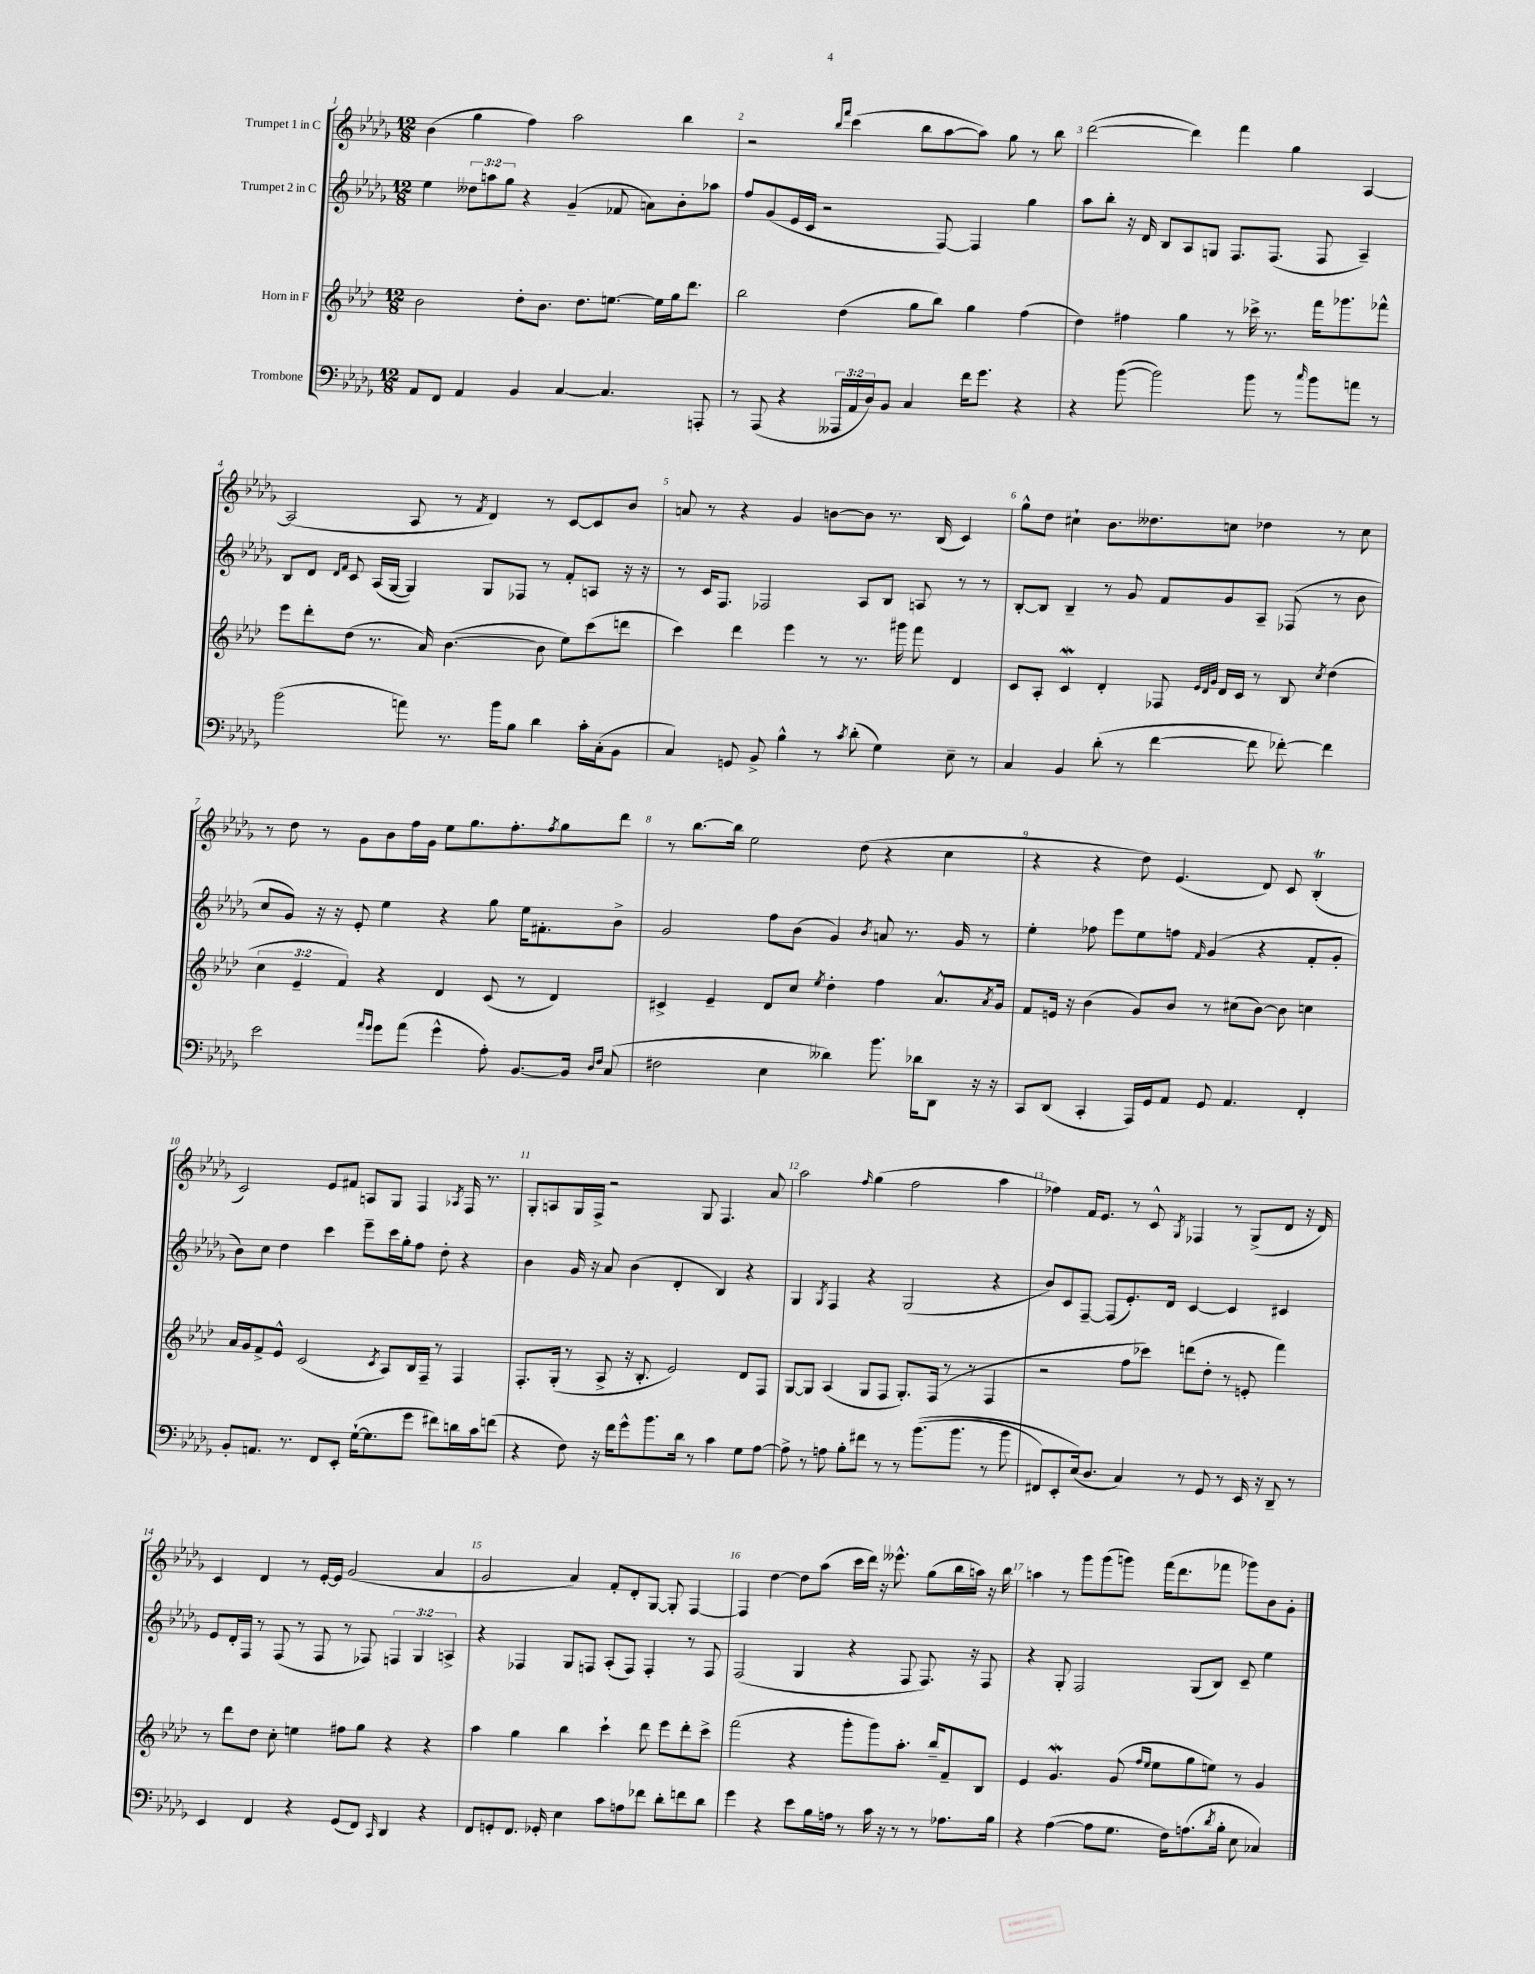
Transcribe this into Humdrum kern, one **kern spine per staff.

**kern	**kern	**kern	**kern
*staff4	*staff3	*staff2	*staff1
*clefF4	*clefG2	*clefG2	*clefG2
*k[b-e-a-d-g-]	*k[b-e-a-d-]	*k[b-e-a-d-g-]	*k[b-e-a-d-g-]
*M12/8	*M12/8	*M12/8	*M12/8
8AA-	2b-	4ee-	(4b-
8FF	.	.	.
4AA-	.	12dd--	4gg-
.	.	12aa	.
.	.	12gg-	.
4BB-	8dd-'	4r	4ff)
.	8.b-	.	.
[4C	.	(4g-~	2aa-
.	8.dd-	.	.
4.C]	[8.ee	8f-	.
.	.	8a)	.
.	16ee]	.	.
.	16gg	8b-'	4bb-
.	8.ddd-	.	.
8AAA'	.	8aa-	.
=	=	=	=
8r	2bb-	8ff	2r
(8AAA-	.	(8g-	.
4r	.	16e-	.
.	.	16c	.
.	.	2r	.
.	.	.	16qqbb-
.	.	.	16qqfff
24AAA--	(4dd-	.	(4ccc
24AA-	.	.	.
24D-)	.	.	.
8BB-	.	.	.
4C	8gg	.	8bb-
.	8bb-)	[8F)	[8aa-
16f	4gg	4F]	8aa-])
8.g-	.	.	.
.	.	.	8gg-
4r	(4ff	4gg-	8r
.	.	.	8bb-
=	=	=	=
4r	4dd-)	8aa-	([2ddd-
.	.	8bb-'	.
([8b-	4ff#	16r	.
.	.	16d-	.
2b-])	.	8B-	.
.	4gg	8A-	4ddd-])
.	.	8G	.
.	8r	8.F	4fff
8b-	16ccc-^	.	.
.	8.r	(8.F	.
8r	.	.	4gg-
16qqcc	.	.	.
8b-	16fff	8F	.
.	8.ggg-	.	.
8a	.	4A-~)	[4A-
8r	8fff-^^	.	.
=	=	=	=
(2b-	8eee-	8B-	(2A-]
.	8ddd-'	8d-	.
.	.	16qqd-	.
.	.	16qqf	.
.	(8dd-	8c	.
.	8.r	(16A-	.
.	.	[16G-	.
8a)	.	4G-])	8A-
.	16a-)	.	.
8.r	([4.b-	.	8r
.	.	.	8qf
.	.	8G-	4d-)
16b-	.	.	.
8B-	.	8F-	.
4d-	8b-]	8r	8r
.	8ee-)	8f'	[8c
16c'	(8ccc	8A	8c]
(16C'	.	.	.
8BB-	8ddd	16r	8b-
.	.	16r	.
=	=	=	=
4C)	4ccc)	8r	8a
.	.	16c	8r
.	.	8.F	.
8GG	4ddd-	.	4r
8BB-^	.	2F-	.
4B-^^	4eee-	.	4g-
8r	8r	.	[8b
8qc	.	.	.
(8d-'	8.r	8A-	8b]
4G-)	.	8B-	8.r
.	16ggg#	.	.
.	8fff	8A	.
.	.	.	(16B-
8E-~	4d-	8r	4c)
8r	.	8r	.
=	=	=	=
4C	8c	[8B-'	8gg-^^
.	8A-'	8B-]	8dd-
4BB-	4c	4B-~	4cc#`
(8d-'	4d-'	8r	8.b-
8r	.	8g-	.
.	.	.	8.dd--
[4f	8F-	8f	.
.	32qqe-	.	.
.	32qqd-	.	.
.	32qqg	.	.
.	16d-	8g-	8cc
.	16c	.	.
8f]	8r	8A-~	4dd-
[8f-')	8B-	(8F-	.
.	8qcc	.	.
4f-]	(4dd-	8r	8r
.	.	8b-	8cc
=	=	=	=
2e-	6cc	8cc	8r
.	.	8g-)	8dd-
.	6e-~	.	.
.	.	16r	8r
.	.	16r	.
.	6f)	.	.
.	.	8e-'	8g-
16qqa-	.	.	.
16qqg-	.	.	.
8g-	4r	4ee-	8b-
(8a-	.	.	16ff
.	.	.	16g-
4g-^^	4d-	4r	8ee-
.	.	.	8.gg-
8A-')	(8c	8gg-	.
.	.	.	8.ff'
[8.BB-	8r	16ee-	.
.	.	8.f#'	.
.	.	.	8qff
.	4d-)	.	8gg-
16BB-]	.	.	.
16qqD-	.	.	.
16qqF	.	.	.
(8C	.	8b-^	8ddd-
=	=	=	=
2F#	4c#^	2g-	8r
.	.	.	[8.bb-
.	4e-~	.	.
.	.	.	16bb-]
.	.	.	2ee-
4E-	8d-	8ff	.
.	8cc	(8b-	.
.	8qee-	.	.
4d--)	4dd-'	4g-)	.
.	.	.	(8dd-
.	.	8qb-	.
8.b-	4ff	8a	4r
.	.	8.r	.
16d-	.	.	.
8DD-	8.a-^^	.	4cc
.	.	16g-	.
16r	.	8r	.
.	8qa-	.	.
16r	16g	.	.
=	=	=	=
8CC	8f	4ee-'	4r
(8DD-	16e	.	.
.	16r	.	.
4CC'	(4b-	8ff-	4r
.	.	8eee-	.
16AAA-)	8g)	8ee-	8dd-)
16GG-	.	.	.
8AA-	8b-	8ff	(4.e-
.	.	16qqf	.
8GG-	8r	(4g-	.
4.AA-	(8cc#	.	.
.	[8b-)	4r	8d-)
.	8b-]	.	8c
4FF'	4cc	8f'	(4B-'
.	.	8g-'	.
=	=	=	=
8BB-'	16a-	8b-)	2c)
.	16g	.	.
8.AA	8f^	8cc	.
.	8e-^^	4dd-	.
8.r	.	.	.
.	(2c	.	.
8FF	.	4ccc	8e-
8EE-'	.	.	8f#
([16G-`	.	8eee-~	8A
8.G-]	.	.	.
.	8qc	.	.
.	8A-)	16ccc	8G-
.	.	16gg-'	.
8g-	16B-	8ff	4F
.	16F~	.	.
8f#)	8r	8dd-'	.
.	.	.	8qA-
16d	4F	4r	16F
16c	.	.	8.r
(8f	.	.	.
=	=	=	=
4r	8.F'	4b-	8G-'
.	.	.	8A
.	(16G'	.	.
8F)	8r	16g-	16G-
.	.	16r	16F^
16r	8A-^	8a-	2r
16f	.	.	.
8g-^^	16r	(4b-	.
.	8.B-'	.	.
8.b-	.	.	.
.	2e-)	4d-'	.
16d-	.	.	.
8r	.	.	8G-
4c	.	4B-)	4.F
8G-	8d-	4r	.
[8A-	8F	.	8a-
=	=	=	=
8A-^]	[8G	4G-	2aa-
8r	8G]	.	.
.	.	8qG-	.
8A	(4A-	4F	.
8B-'	.	.	.
.	.	.	16qqff
8f#	8G	4r	(4gg-
8r	8F	.	.
8r	8.G')	(2G-	2ff
&((8.b-	.	.	.
.	(16F	.	.
.	8r	.	.
8.b-	.	.	.
.	8r	.	.
8r	4F	4r	4aa-
8b-	.	.	.
=	=	=	=
8FF#)	2r	8b-)	4ff-)
8EE-'	.	8c	.
(16E-&)	.	[8F~	16f
8.D-	.	.	8.e-
.	.	(8F]	.
4C)	8ff	8.e-')	8r
.	8ccc-)	.	8c^^
.	.	16d-	.
.	.	.	8qG-
8r	(8ddd	[4c	4F-
8GG-	8dd-'	.	.
8r	8r	4c]	8r
16EE-	8e'	.	(8G-^
16r	.	.	.
8DD-~	4fff)	4c#	8d-
8r	.	.	16r
.	.	.	16d-)
=	=	=	=
4EE-	8r	8e-	4c
.	8ddd-	16d-'	.
.	.	16F	.
4FF	8dd-	8r	4d-
.	8cc'	(8F	.
4r	4ee	8r	8r
.	.	8F	[16e-'
.	.	.	16e-]
(8GG-	8ff#	8r	(2g-
8FF)	8gg	8F-)	.
16qqCC	.	.	.
4DD-	4r	6F	.
.	.	6G-	.
4r	4r	.	4a-
.	.	6A^	.
=	=	=	=
8FF	4aa-	4r	2g-
8GG'	.	.	.
8.FF	4gg	4F-	.
16GG-'	.	.	.
4E-	4bb-	8G-	4a-)
.	.	8F	.
8c	4ccc`	(8A-'	8f'
8A	.	8F)	8d-'
8f-	8ddd-	4F'	[8G-
8d-'	8eee-	.	8G-']
8f	8ddd-'	8r	[4F
8d-	8ccc^	8F	.
=	=	=	=
4g-	(2fff	(2F	4F]
4r	.	.	[4dd-
8e-	4r	4G-	8dd-]
16B-	.	.	(8aa-
16A	.	.	.
8r	8ggg'	4r	16ccc
.	.	.	16ddd-)
16c	8ggg)	.	16r
16r	.	.	8.eee--^^
8r	8.aa-'	8F	.
8r	.	8.F)	(8gg-
.	16bb-~	.	.
8.A-	8f~	.	16bb-
.	.	16r	16aa)
.	8B-	8F	16r
16B-	.	.	16bb-
=	=	=	=
4r	4e-	4r	4aa
([4A-	4.g	8G-'	8r
.	.	2F	8ggg-
8A-]	.	.	(8ggg-
8.G-	(8g	.	8ggg)
.	16qqff	.	.
.	16qqee-	.	.
.	8ee-	.	(16fff
16F)	.	.	8.ddd-
(8.A	8gg	(8G-	.
.	8ee)	8B-)	8fff-
8qd-	.	.	.
16B-'	.	.	.
8E-	8r	8c~	8ggg-)
4C-)	4g	4ee-	8b-
.	.	.	8g-'
==	==	==	==
*-	*-	*-	*-
